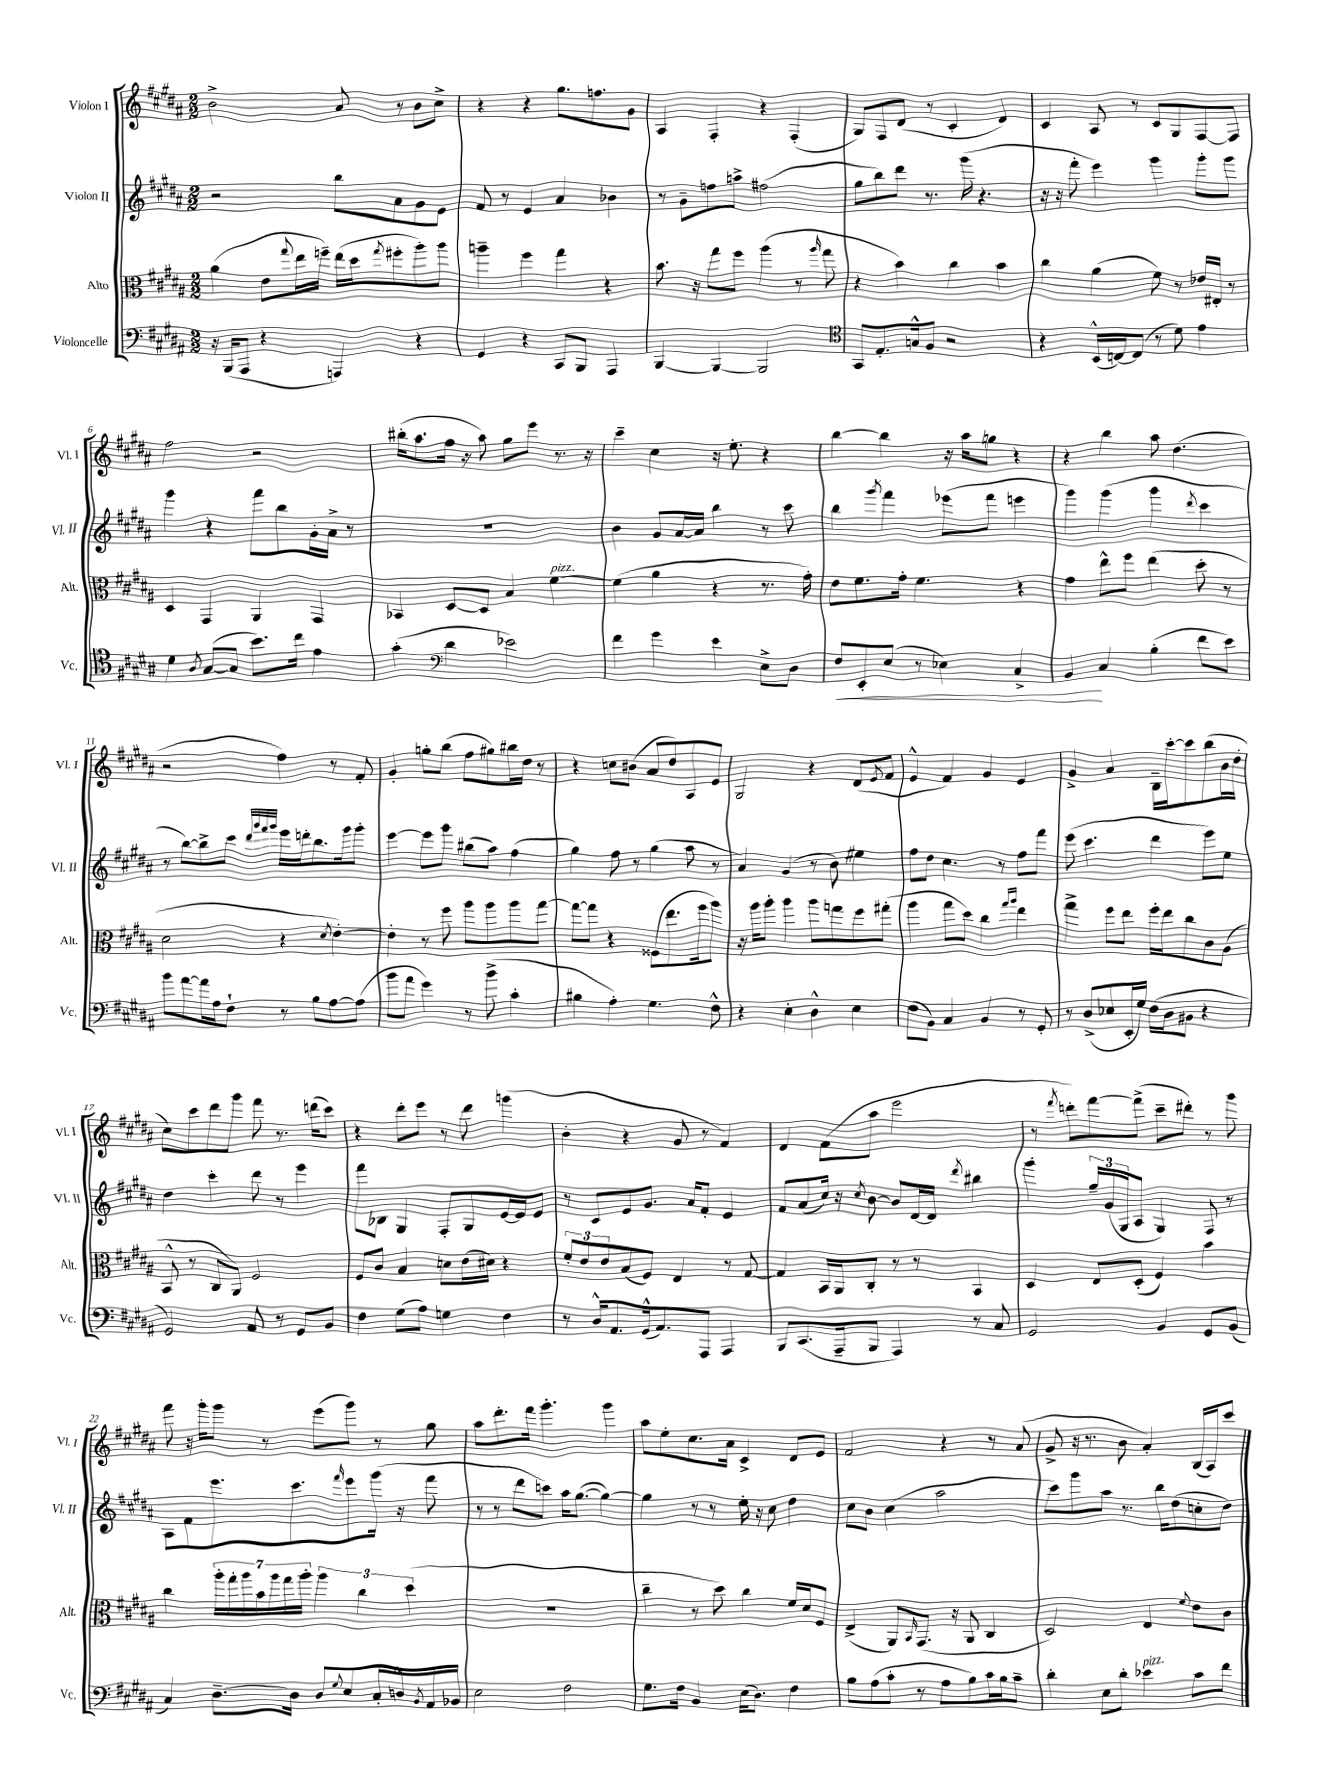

**kern	**dynam	**kern	**kern	**kern
*part4	*part4	*part3	*part2	*part1
*staff4	*staff4	*staff3	*staff2	*staff1
*I"Violoncelle	*	*I"Alto	*I"Violon II	*I"Violon I
*I'Vc.	*	*I'Alt.	*I'Vl. II	*I'Vl. I
*clefF4	*	*clefC3	*clefG2	*clefG2
*k[f#c#g#d#a#]	*	*k[f#c#g#d#a#]	*k[f#c#g#d#a#]	*k[f#c#g#d#a#]
*M2/2	*	*M2/2	*M2/2	*M2/2
=1	=1	=1	=1	=1
16r	.	(4a#\	2r	2b^\
(16BBB/KL	.	.	.	.
8AAA#/J	.	.	.	.
4r	.	8e\L	.	.
.	.	8qqgg#/	.	.
.	.	16ee\L	.	.
.	.	16ffn~\JJ)	.	.
4AAAn/)	.	(16ee\LL	8bb\L	8a#/
.	.	16dd#\J	.	.
.	.	8qgg#/	.	.
.	.	8ff#X'\	8a#\	8r
4r	.	8aa#'\)	8g#\	8b\L
.	.	8aa#\J	8e\J	8cc#^\J
=2	=2	=2	=2	=2
4GG#/	.	4aan~\	8f#/	4r
.	.	.	8r	.
4r	.	4ff#\	4e/	4r
8CC#/L	.	4gg#\	4a#/	8.gg#\L
8BBB/J	.	.	.	.
.	.	.	.	8.ffn\
4AAA#/	.	4r	4b-X\	.
.	.	.	.	8g#\J
=3	=3	=3	=3	=3
[4BBB/	.	8.b\	8r	4A#/
.	.	.	8g#~\L	.
.	.	16r	.	.
4BBB/_	.	8gg#\L	8ffn\	4F#'/
.	.	8ff#\J	8aan^\J	.
2BBB/]	.	(4aa#\	(2ff#X\	4r
.	.	8r	.	(4F#'/
.	.	16qqaa#/	.	.
.	.	8gg#\	.	.
=4	=4	=4	=4	=4
*clefC4	*	*	*	*
8GG#/L	.	4r	8gg#\L	8G#/L)
8.E'/	.	.	8bb\)	8F#/
.	.	4b\)	8ddd#\J	(8d#/J
16Gn^^/k	.	.	.	.
8F#/J	.	.	8.r	8r
2r	.	4cc#\	.	4c#'/
.	.	.	(16ggg#\	.
.	.	.	4.r	.
.	.	4b\	.	4d#/)
=5	=5	=5	=5	=5
4r	.	4cc#\	16r	4c#/
.	.	.	16r	.
.	.	.	8fff#'\	.
(16BB^^/LL	.	(4a#\	4eee\)	8A#/
[16Cn/J)	.	.	.	.
(8C/J]	.	.	.	8r
8r	.	8f#\)	4ggg#\	8c#/L
8d#\)	.	8r	.	8G#/
4e\	.	16e-X/LL	8ggg#'\L	[8F#/
.	.	16E#X'/JJ	.	.
.	.	8r	8ggg#\J	8F#/J]
!!LO:LB:g=z
=6	=6	=6	=6	=6
4d#\	.	4D#/	4ggg#\	2ff#\
8qA#/	.	.	.	.
([8G#/L	.	4GG#/	4r	.
8G#/J]	.	.	.	.
8.b\L)	.	4AA#/	8fff#\L	2r
.	.	.	8bb\	.
16cc#\Jk	.	.	.	.
4e\	.	4GG#/	16g#'\L	.
.	.	.	16a#^\JJ	.
.	.	.	8r	.
=7	=7	=7	=7	=7
(4g#'\	.	4BB-X/	1r	(16bb#X'\KL
.	.	.	.	8.aa#\
*clefF4	*	*	*	*
4d#\	.	[8D#/L	.	16ff#\Jk
.	.	.	.	16r
.	.	8D#/J]	.	8aa#\)
2e-X\)	.	4B/	.	8gg#\L
.	.	.	.	8eee\J
!	!	!LO:TX:a:i:t=pizz.	!	!
.	.	[4f#\	.	8.r
.	.	.	.	16r
=8	=8	=8	=8	=8
4f#\	.	(4f#\]	4b\	4ccc#~\
4g#\	.	4a#\	8g#/L	4cc#\
.	.	.	[16a#/L	.
.	.	.	16a#/JJ]	.
4e\	.	4r	4bb\	16r
.	.	.	.	8.ee'\
8E^\L	.	8.r	8r	4r
8D#\J	.	.	8ccc#\	.
.	.	16g#'\)	.	.
=9	=9	=9	=9	=9
!	!LO:HP:b	!	!	!
8F#/L	<	8e\L	4bb\	[4bb\
8EE'/	.	8.f#\	.	.
.	.	.	8qggg#/	.
(8E/J	.	.	4fff#\	4bb\]
.	.	16g#'\Jk	.	.
8r	.	4.f#\	.	.
4E-X\)	.	.	(8eee-X\L	16r
.	.	.	.	16aa#\KL
.	.	.	8fff#\J	8ggn\J
4C#^/	.	4r	4eeen\	4r
=10	=10	=10	=10	=10
4BB/	.	4g#\	4ggg#\)	4r
4C#/	[	8ee^^\L	(4ggg#\	4bb\
.	.	8ff#\J	.	.
(4B'\	.	(4ee\	4ggg#\	8aa#\
.	.	.	.	(4.dd#\
.	.	.	8qddd#/	.
8f#\L	.	8dd#'\	4ccc#\	.
8e\J)	.	8r	.	.
!!LO:LB:g=z
=11	=11	=11	=11	=11
8b\L	.	2d#\	8r	2r
[8a#\	.	.	[8bb\L)	.
16a#\L]	.	.	8bb^\]	.
16A#\J	.	.	.	.
8F#`\J	.	.	8ccc#\J	.
.	.	.	32qqddd#/LLL	.
.	.	.	32qqggg#/	.
.	.	.	32qqfff#/	.
.	.	.	32qqggg#/JJJ	.
8r	.	4r	16eee\LL	4ff#\)
.	.	.	16dddn'\J	.
8B\L	.	.	8.bb\	.
.	.	8qd#/	.	.
[8A#\	.	[4e'\)	.	8r
.	.	.	16ggg#\k	.
(8A#\J]	.	.	8ggg#'\J	8f#'/
=12	=12	=12	=12	=12
8b\L	.	4e'\]	[4eee\	4g#'/
8a#\J	.	.	.	.
4g#\)	.	8r	8eee\L]	8ggn'\L
.	.	8ff#\	8ggg#\J	(8bb\J
8r	.	8aa#\L	(8bb#X\L	8ff#\L
(8b^\	.	8aa#\	8aa#\J)	8gg#X\)
4c#'\	.	8aa#\	(4ff#\	16bb#X\L
.	.	.	.	16dd#\JJ
.	.	[8gg#\J	.	8r
=13	=13	=13	=13	=13
4B#X\	.	8gg#\L_	4gg#\)	4r
.	.	8gg#\J]	.	.
4A#'\)	.	4r	8ff#\	8ccn\L
.	.	.	8r	(8b#X\J
4.G#\	.	(8F##X\L	(4gg#\	8a#/L
.	.	8.ee\	.	8dd#/)
.	.	.	8aa#\	8A#/
.	.	16ff#\k	.	.
8F#^^\	.	8aa#\J)	8r	8e/J
=14	=14	=14	=14	=14
4r	.	16r	4a#/)	2G#/
.	.	16aa#\KL	.	.
.	.	8aa#'\J	.	.
4E'\	.	4aa#\	(4g#/	.
4D#^^\	.	8aa#\L	8r	4r
.	.	8ggn\	8b\)	.
4E\	.	8ff#\	4ee#X\	(8d#/L
.	.	.	.	8qe/
.	.	(8gg#X'\J	.	8f#/J
=15	=15	=15	=15	=15
(8F#\L	.	4aa#\	8ff#\L	4e^^/
8BB\J)	.	.	8dd#\J	.
4C#/	.	8gg#\L	4.cc#\	4f#/)
.	.	8dd#\J)	.	.
4BB/	.	4cc#\	.	4g#/
.	.	.	8r	.
.	.	16qqgg#/LL	.	.
.	.	16qqaa#/JJ	.	.
8r	.	4ee\	8ff#\L	4e/
8GG#'/	.	.	8fff#\J	.
=16	=16	=16	=16	=16
8r	.	4gg#^\	(8eee\	4g#^/
(8D#^/L	.	.	4.ccc#\	.
8E-X/	.	8ff#\L	.	4a#/
16EE'/L	.	8ee\J	.	.
16G#/JJ)	.	.	.	.
(16F#\LL	.	16ff#'\LL	4ddd#\	16B~\LL
16D#\J	.	16ee\J	.	[16ccc#'\J
8BB#X\J	.	8cc#\	.	8ccc#\]
4r	.	8c#\	8eee\L)	(8bb\
.	.	(8A#\J	8ee\J	16b\L
.	.	.	.	16dd#'\JJ
!!LO:LB:g=z
=17	=17	=17	=17	=17
2GG#/)	.	8BB^^/	4dd#\	8cc#\L)
.	.	8r	.	8ccc#\
.	.	8C#/L	4ccc#'\	8ddd#\
.	.	8AA#/J)	.	8ggg#\J
8AA#/	.	2F#/	8ddd#\	8fff#\
8r	.	.	8r	8.r
8GG#/L	.	.	4eee\	.
.	.	.	.	(16dddn\KL
8BB/J	.	.	.	8ccc#\J)
=18	=18	=18	=18	=18
4F#\	.	8F#/L	8fff#\L	4r
.	.	8c#/J	8B-X\J	.
(8G#\L	.	4B/	4G#/	8ddd#'\L
8A#\J)	.	.	.	8eee\J
4Gn\	.	8dn\L	8F#'/L	8r
.	.	(16e\L	8G#/	8ddd#\
.	.	16d#X\JJ)	.	.
4F#\	.	4r	[16e/L	(4gggn\
.	.	.	16e/J]	.
.	.	.	8e/J	.
=19	=19	=19	=19	=19
8r	.	12f#'/L	8r	4b'\
.	.	12e/	.	.
16D#^^/KL	.	.	8c#/L	.
.	.	12e/	.	.
8.AA#/	.	.	.	.
.	.	(8B/	8e/	4r
(16GG#^^/k	.	8F#/J)	8.g#/J	.
8.AA#/)	.	.	.	.
.	.	4E/	.	8g#/
.	.	.	16a#/KL	.
8AAA#/J	.	.	8f#'/J	8r
4AAA#/	.	8r	4e/	4f#/)
.	.	[8G#/	.	.
=20	=20	=20	=20	=20
8BBB/L	.	4G#/]	8f#/L	4d#/
(8.CC#/	.	.	(8a#/	.
.	.	16BB/LL	16cc#/Jk)	(8f#\L
16AAA#~/k	.	16AA#/J	16r	.
.	.	.	8qcc#/	.
8BBB/J	.	8C#'/J	[8b\	8aa#\J
4AAA#/)	.	8r	8b/L]	2eee\
.	.	8r	[16d#/L	.
.	.	.	16d#/JJ]	.
.	.	.	8qddd#/	.
8r	.	4BB/	4bb#X\	.
8C#/	.	.	.	.
=21	=21	=21	=21	=21
2GG#/	.	4D#/	4ggg#'\	8r
.	.	.	.	8qfff#/
.	.	.	.	8dddn'\L)
.	.	8E/L	24gg#~/LL	[8fff#\
.	.	.	(24g#/	.
.	.	.	24G#/J	.
.	.	(8D#'/J	8A#/J	(8fff#^\J]
4BB/	.	4F#/)	4G#/)	8ccc#~\L
.	.	.	.	8ddd#X'\J)
8GG#/L	.	4b\	8F#/	8r
(8BB/J	.	.	8r	8ggg#\
!!LO:LB:g=z
=22	=22	=22	=22	=22
4C#/)	.	4cc#\	8A#\L	8fff#\
.	.	.	8f#\	16r
.	.	.	.	16ggg#'\KL
[8.D#~\L	.	28aa#'\LL	8.eee\	8ggg#\J
.	.	28gg#'\	.	.
.	.	28aa#\	.	.
.	.	28b\	.	.
.	.	.	.	8r
.	.	28aa#\	.	.
.	.	28gg#\	.	.
16D#\Jk]	.	.	8.ccc#\	.
.	.	28aa#'\JJ	.	.
8D#/L	.	6aa#\	.	(8eee\L
8qqG#/	.	.	16qqfff#/	.
8E/	.	.	8eee\	8ggg#\J)
.	.	6cc#\	.	.
16C#'/L	.	.	(16ggg#\Jk	8r
16Dn^^/	.	.	16r	.
.	.	(6dd#\	.	.
8qBB/	.	.	.	.
16AA#/	.	.	8fff#\	8gg#\
16BB-X/JJ	.	.	.	.
=23	=23	=23	=23	=23
2E\	.	1r	8r	8aa#\L
.	.	.	8r	8.ddd#'\
.	.	.	8ddd#\L	.
.	.	.	.	16fff#\Jk
.	.	.	8cccn\J)	4.ggg#'\
2F#\	.	.	16aa#\KL	.
.	.	.	([8.gg#\J	.
.	.	.	4gg#\_)	4ggg#\
=24	=24	=24	=24	=24
8.G#\L	.	4cc#~\	4gg#\]	8aa#\L
.	.	.	.	8ee'\
16F#\Jk	.	.	.	.
4BB/	.	8r	8r	8.cc#\
.	.	8dd#\)	8r	.
.	.	.	.	16a#\Jk
(16E\KL	.	4cc#\	16ee'\	4c#^/
8.D#\J)	.	.	16r	.
.	.	.	8cc#\	.
4F#\	.	16f#/LL	4dd#\	8d#/L
.	.	16d#/J	.	.
.	.	8F#/J	.	8e/J
=25	=25	=25	=25	=25
8B\L	.	(4E^/	8cc#\L	2f#/
(8A#\	.	.	8b\J	.
8c#'\J	.	8AA#/L)	(4cc#\	.
.	.	16qqBB/	.	.
8r	.	(8.GG#/J	.	.
8A#\L	.	.	2aa#\	4r
.	.	16r	.	.
8B\)	.	8AA#/	.	.
16c#\L	.	4C#/	.	8r
16B\J	.	.	.	.
8c#~\J	.	.	.	(8a#/
=26	=26	=26	=26	=26
4d#'\	.	2D#/)	8ccc#\L)	8g#^/
.	.	.	8ggg#\	16r
.	.	.	.	8.r
8E\L	.	.	8aa#\J	.
8d#'\J	.	.	8.r	8b\
!LO:TX:a:i:t=pizz.	!	!	!	!
4e-X\	.	4E/	.	4a#'/)
.	.	.	16bb\KL	.
.	.	.	(8dd#\	.
.	.	8qqf#/	.	.
8c#\L	.	8e\L	8ccn'\	(16B/LL
.	.	.	.	16A#/J)
8f#\J	.	8c#\J	8dd#\J)	8ccc#/J
==	==	==	==	==
*-	*-	*-	*-	*-
